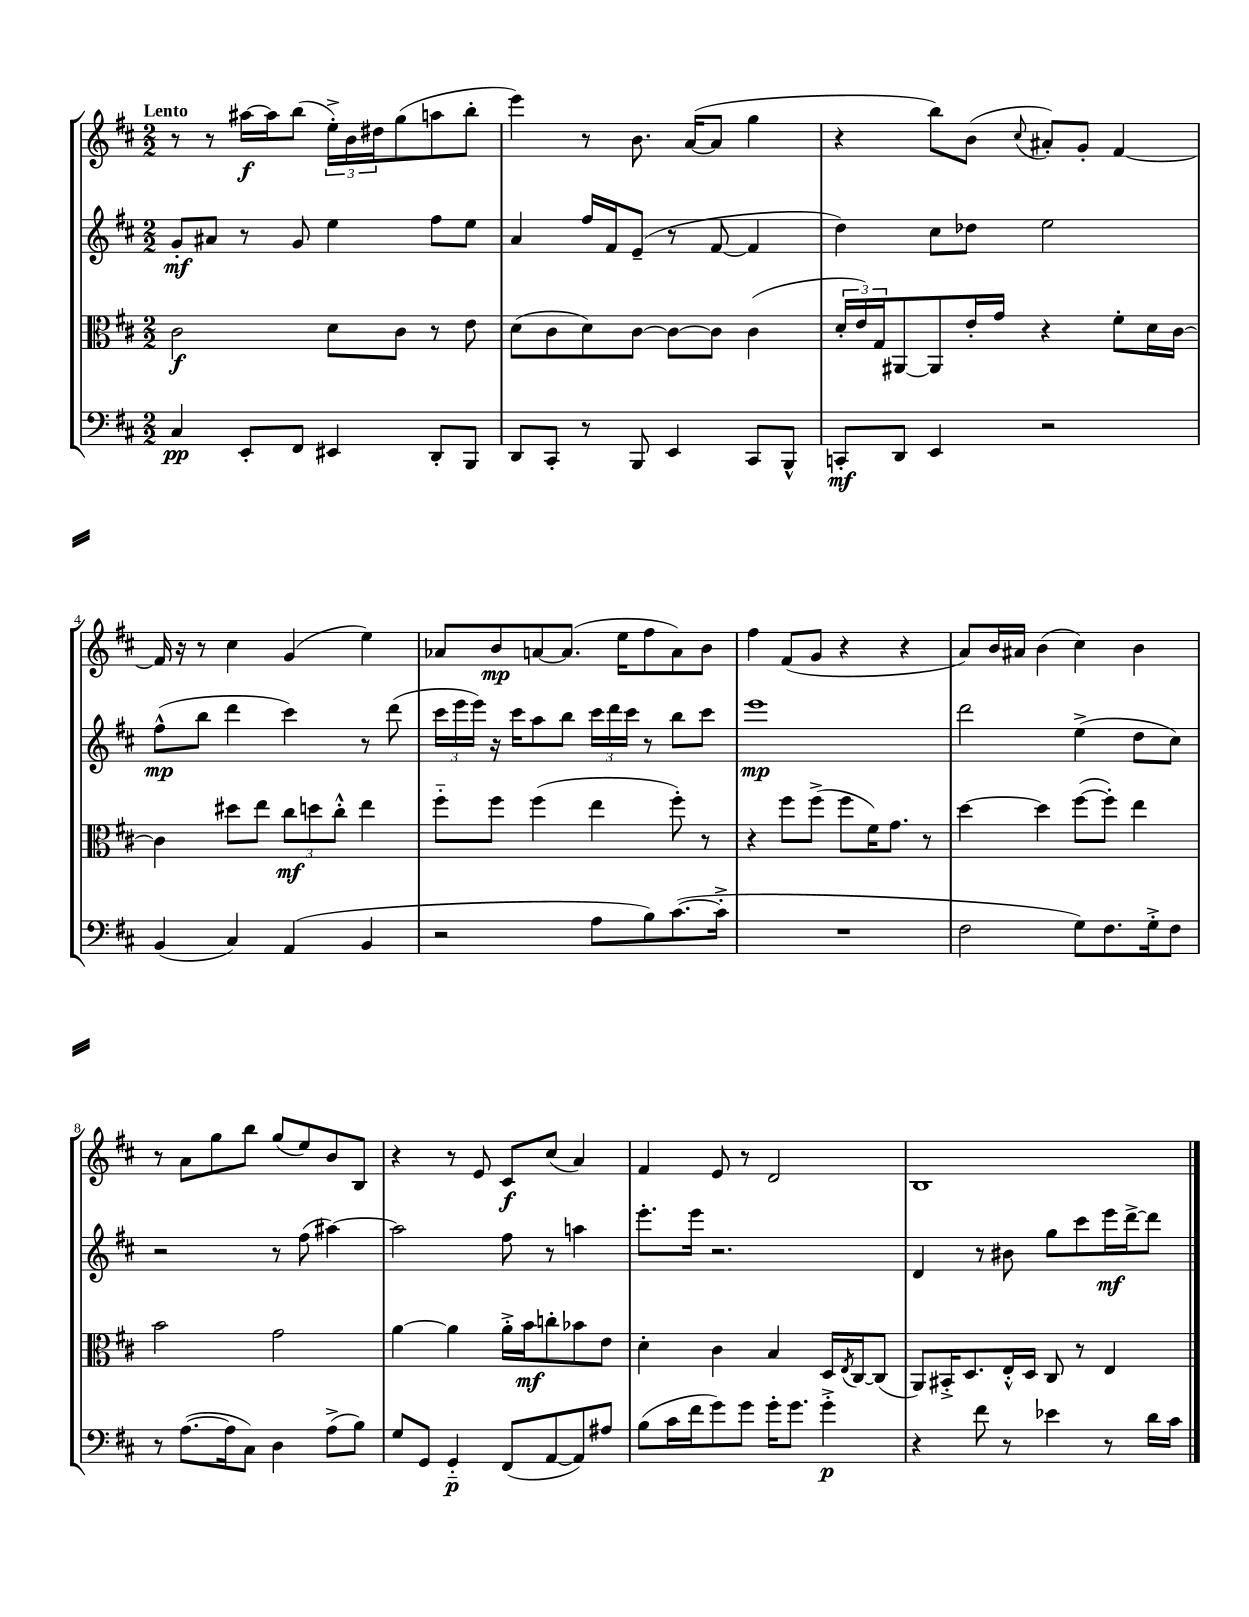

**kern	**kern	**kern	**kern
*staff4	*staff3	*staff2	*staff1
*clefF4	*clefC3	*clefG2	*clefG2
*k[f#c#]	*k[f#c#]	*k[f#c#]	*k[f#c#]
*M2/2	*M2/2	*M2/2	*M2/2
4C#	2c#	8g'	8r
.	.	8a#	8r
8EE'	.	8r	[16aa#
.	.	.	16aa#]
8FF#	.	8g	(8bb
4EE#	8d	4ee	24ee'^)
.	.	.	24b
.	.	.	24dd#
.	8c#	.	(8gg
8DD'	8r	8ff#	8aa
8BBB	8e	8ee	8bb'
=	=	=	=
8DD	(8d	4a	4eee)
8CC#'	8c#	.	.
8r	8d)	16ff#	8r
.	.	16f#	.
8BBB	[8c#	(8e~	8.b
4EE	8c#_	8r	.
.	.	.	([16a
.	8c#]	[8f#	8a]
8CC#	(4c#	4f#]	4gg
8BBB^^	.	.	.
=	=	=	=
8CC'	24d'	4dd)	4r
.	24e)	.	.
.	24G	.	.
8DD	[8AA#	.	.
4EE	8AA#]	8cc#	8bb)
.	16e'	8dd-	(8b
.	16g	.	.
.	.	.	8qqcc#
2r	4r	2ee	8a#')
.	.	.	8g'
.	8f#'	.	[4f#
.	16d	.	.
.	[16c#	.	.
=	=	=	=
(4BB	4c#]	(8ff#^^	16f#]
.	.	.	16r
.	.	8bb	8r
4C#)	8dd#	4ddd	4cc#
.	8ee	.	.
(4AA	12cc#	4ccc#)	(4g
.	12dd	.	.
.	12cc#'^^	.	.
4BB	4ee	8r	4ee)
.	.	(8ddd	.
=	=	=	=
2r	8ff#'~	24ccc#	8a-
.	.	24eee	.
.	.	24eee)	.
.	8ff#	16r	8b
.	.	16ccc#	.
.	(4ff#	8aa	[8a
.	.	8bb	(8.a]
8A	4ee	24ccc#	.
.	.	24ddd	.
.	.	.	16ee
.	.	24ccc#	.
8B)	.	8r	8ff#
([8.c#	8ff#')	8bb	8a)
.	8r	8ccc#	8b
16c#'^]	.	.	.
=	=	=	=
1r	4r	1eee	4ff#
.	8ff#	.	(8f#
.	(8ff#^	.	8g
.	8ff#	.	4r
.	16f#)	.	.
.	8.g	.	.
.	.	.	4r
.	8r	.	.
=	=	=	=
2F#	[4dd	2ddd	8a)
.	.	.	16b
.	.	.	16a#
.	4dd]	.	(4b
8G)	([8ff#	(4ee^	4cc#)
8.F#	8ff#'])	.	.
.	4ee	8dd	4b
16G'^	.	.	.
8F#	.	8cc#)	.
=	=	=	=
8r	2b	2r	8r
([8.A	.	.	8a
.	.	.	8gg
16A]	.	.	.
8C#)	.	.	8bb
4D	2g	8r	(8gg
.	.	(8ff#	8ee)
(8A^	.	[4aa#)	8b
8B)	.	.	8B
=	=	=	=
8G	[4a	2aa#]	4r
8GG	.	.	.
4GG'~	4a]	.	8r
.	.	.	8e
(8FF#	16a'^	8ff#	8c#
.	16b	.	.
[8AA	8cc'	8r	(8cc#
8AA])	8b-	4aa	4a)
8A#	8e	.	.
=	=	=	=
(8B	4d'	8.eee'	4f#
16c#	.	.	.
16f#	.	16eee	.
8g)	4c#	2.r	8e
8g	.	.	8r
16g'	4B	.	2d
8.g	.	.	.
4g'^	16D	.	.
.	8qE	.	.
.	[16C#	.	.
.	(8C#]	.	.
=	=	=	=
4r	8AA)	4d	1B
.	16BB#'^	.	.
.	8.D	.	.
8f#	.	8r	.
8r	16E'^^	8b#	.
.	16D	.	.
4e-	8C#	8gg	.
.	8r	8ccc#	.
8r	4E	16eee	.
.	.	[16ddd^	.
16d	.	8ddd]	.
16c#	.	.	.
==	==	==	==
*-	*-	*-	*-
